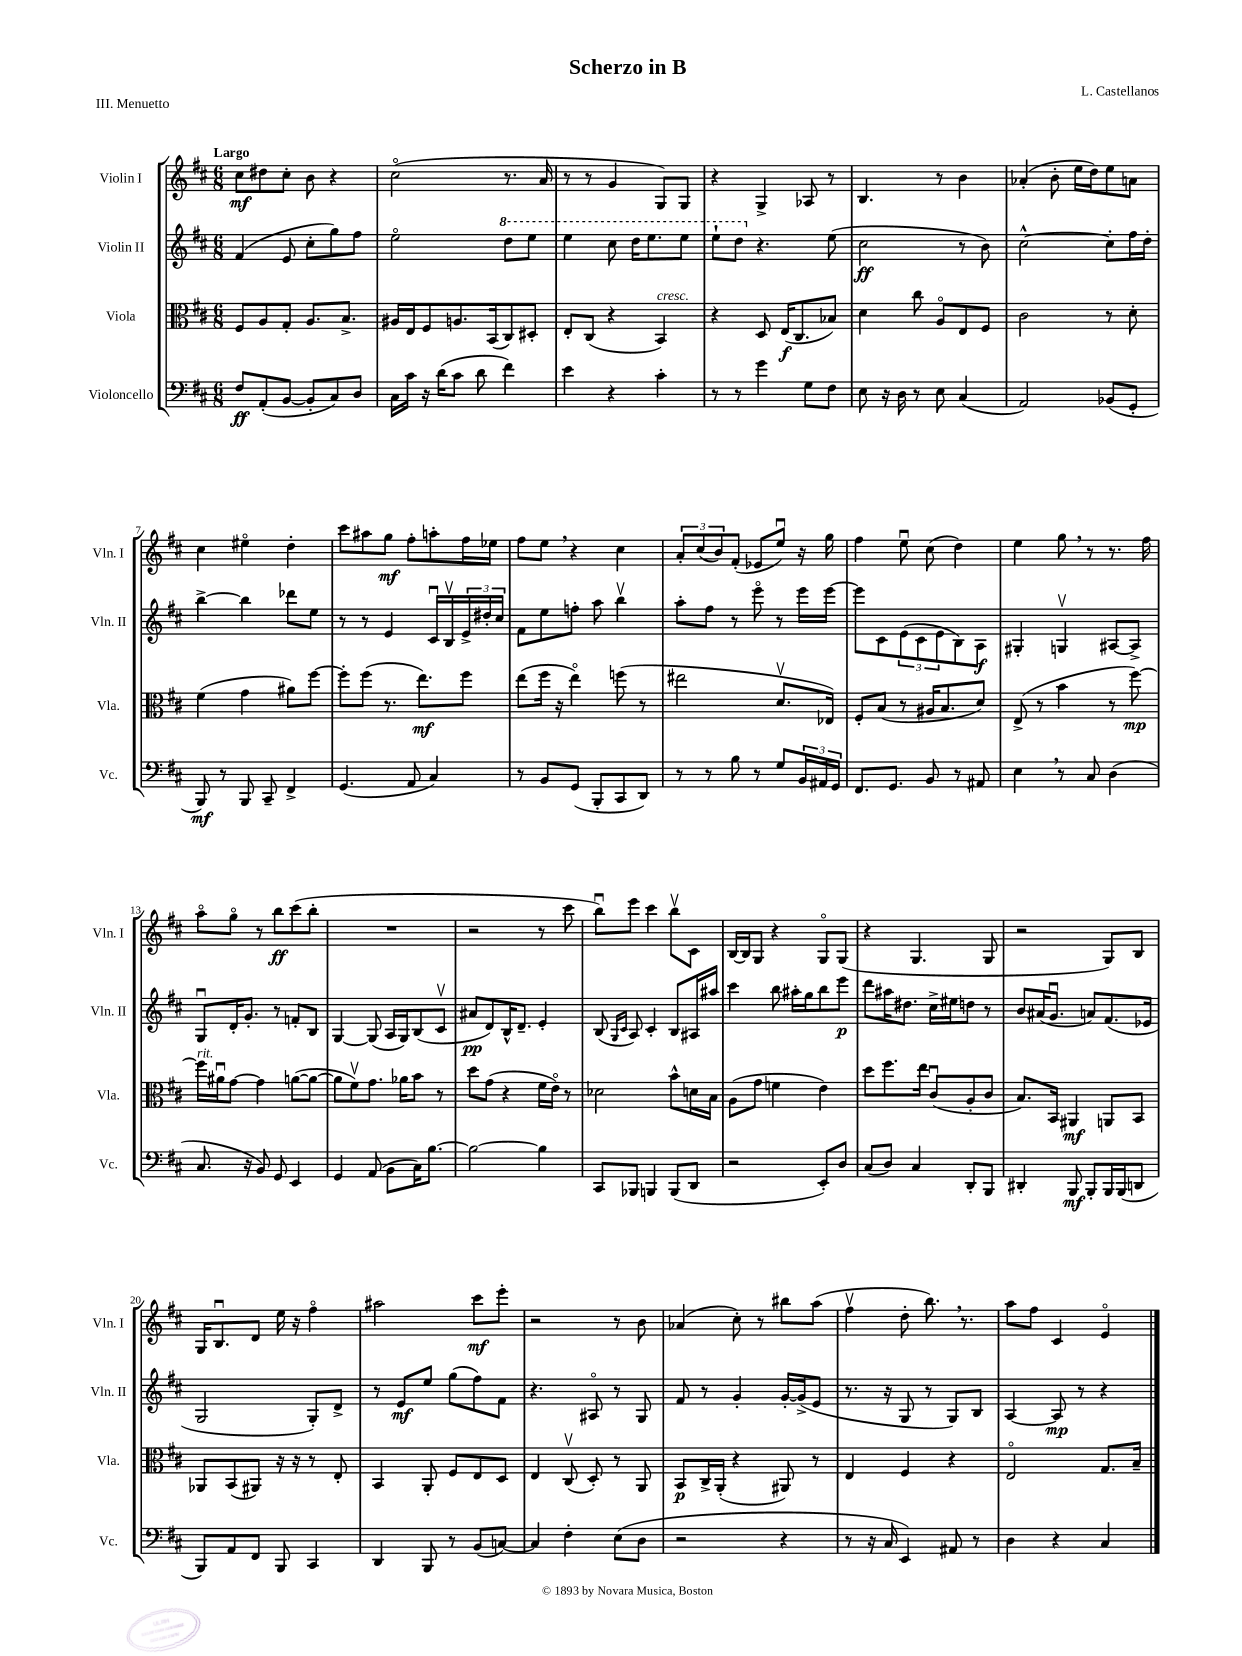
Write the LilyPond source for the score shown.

\header { title = "Scherzo in B" composer = "L. Castellanos" piece = "III. Menuetto" }
<<
\new StaffGroup <<
\new Staff = "s0" \with { instrumentName = "Violin I" shortInstrumentName = "Vln. I" } {
    \clef treble \key d \major \numericTimeSignature \time 6/8 \tempo "Largo"
    cis''8\mf dis''8 cis''8-. b'8 r4 |
    cis''2\flageolet( r8. a'16 |
    r8 r8 g'4 g8) g8 |
    r4 g4-> aes8 r8 |
    b4. r8 b'4 |
    aes'4-.( b'8-. e''16 d''16) e''8 a'8 |
    cis''4 eis''4\flageolet d''4-. |
    cis'''8 ais''8 g''8\mf fis''8-. a''8-. fis''16 ees''16 |
    fis''8 e''8 \breathe r4 cis''4 |
    \tuplet 3/2 { a'8-. cis''8( b'8) } fis'8-.( ees'8 e''8\downbow) r16 g''16 |
    fis''4 e''8\downbow cis''8( d''4) |
    e''4 g''8 \breathe r8 r8. fis''16 |
    a''8\flageolet g''8\flageolet r8 b''8\ff cis'''8( b''8-. |
    R2. |
    r2 r8 cis'''8 |
    b''8\downbow) e'''8 cis'''4 b''8\upbow cis'8 |
    b16~ b16 g8 r4 g8\flageolet g8( |
    r4 g4. g8 |
    r2 g8) b8 |
    g16 b8.\downbow d'8 e''16 r16 fis''4\flageolet |
    ais''2 cis'''8\mf e'''8-. |
    r2 r8 b'8 |
    aes'4( cis''8-.) r8 bis''8 a''8( |
    fis''4\upbow d''8-. b''8.) \breathe r8. |
    a''8 fis''8 cis'4 e'4\flageolet \bar "|." |
}
\new Staff = "s1" \with { instrumentName = "Violin II" shortInstrumentName = "Vln. II" } {
    \clef treble \key d \major \numericTimeSignature \time 6/8
    fis'4( e'8 cis''8-. g''8) fis''8 |
    e''2\flageolet \ottava #1 d'''8 e'''8 |
    e'''4 cis'''8 d'''16 e'''8. e'''8 |
    e'''8-! d'''8 \ottava #0 r4. e''8( |
    cis''2\ff r8 b'8) |
    cis''2~-^ cis''8-. fis''16 d''16-. |
    b''4~-> b''4 des'''8 e''8 |
    r8 r8 e'4 cis'16\downbow b16\upbow \tuplet 3/2 { e'16-> dis''16-. cis''16 } |
    fis'8 e''8 f''8-. a''8 b''4\upbow |
    a''8-. fis''8 r8 e'''8\flageolet r8 e'''16 e'''16~ |
    e'''8 cis'8 \tuplet 3/2 { e'8( cis'8 e'8 } b8) a8\f |
    gis4-. g4\upbow ais8~ ais8-> |
    g8\downbow d'16-. g'8.-. r8 f'8-. b8 |
    g4~ g8( a16 g16) b8( cis'8\upbow |
    ais'8\pp d'8) b16-^ d'8.-- e'4-. |
    b8( \grace { g16 cis'16 } a8) cis'4-. b8 ais16 ais''16 |
    cis'''4 b''8 ais''16-. g''16 b''8 e'''8\p |
    d'''8 ais''16 dis''8. cis''16-> eis''16 d''8 r8 |
    b'8 ais'16( g'8.\downbow a'8) fis'8.( ees'16 |
    g2 g8-.) d'8-> |
    r8 e'8\mf e''8 g''8( fis''8) fis'8 |
    r4. ais8\flageolet r8 g8 |
    fis'8 r8 g'4-. g'16~-. g'16->( e'8 |
    r8. r16 g8 r8 g8) b8 |
    a4~ a8\mp r8 r4 \bar "|." |
}
\new Staff = "s2" \with { instrumentName = "Viola" shortInstrumentName = "Vla." } {
    \clef alto \key d \major \numericTimeSignature \time 6/8
    fis8 a8 g8-. a8. b8.-> |
    ais16 e16 fis8 a8. b,16( cis8) dis8-. |
    e8-. cis8( r4 b,4^\markup { \italic "cresc." }) |
    r4 d8 e16\f( cis8. bes8) |
    d'4 cis''8 a8\flageolet e8 fis8 |
    cis'2 r8 d'8-. |
    fis'4( g'4 ais'8) fis''8~ |
    fis''8-. fis''8( r8. e''8.\mf) fis''8 |
    e''8( fis''16 r16 e''4\flageolet) f''8( r8 |
    eis''2 d'8.\upbow ees16) |
    fis8-. b8( r8 ais16 b8. d'8) |
    e8->( r8 b'4 r8 fis''8~\mp) |
    fis''16^\markup { \italic "rit." } ais'16\downbow g'8~ g'4 a'8~( a'8~ |
    a'8 fis'8\upbow) g'8. aes'16 b'8 r8 |
    d''8 g'8( r4 fis'16 e'16\flageolet) r8 |
    des'2 b'8-^ d'16 b16 |
    a8( g'8 f'4 e'4) |
    d''8 fis''8. e''16 cis'8\downbow( a8-. cis'8 |
    b8.) b,16 ais,4\mf a,8 b,8 |
    aes,8 b,8( ais,8) r16 r16 r8 e8-. |
    b,4 a,8-. fis8 e8 d8 |
    e4 cis8\upbow( d8-.) r8 a,8 |
    b,8\p cis16-> a,16-.( r4 ais,8) r8 |
    e4 fis4 r4 |
    e2\flageolet g8. b16-- \bar "|." |
}
\new Staff = "s3" \with { instrumentName = "Violoncello" shortInstrumentName = "Vc." } {
    \clef bass \key d \major \numericTimeSignature \time 6/8
    fis8\ff a,8-.( b,8~ b,8-. cis8) d8 |
    cis16 cis'16 r16 d'16( cis'8 d'8 fis'4) |
    e'4 r4 cis'4-. |
    r8 r8 g'4 g8 fis8 |
    e8 r16 d16 r8 e8 cis4( |
    a,2) bes,8( g,8-. |
    b,,8\mf) r8 b,,8 cis,8-- fis,4-> |
    g,4.( a,8 cis4) |
    r8 b,8 g,8( b,,8-. cis,8 d,8) |
    r8 r8 b8 r8 g8 \tuplet 3/2 { b,16 ais,16 g,16 } |
    fis,8. g,8. b,8 r8 ais,8 |
    e4 \breathe r8 cis8 d4( |
    cis8. r16 b,8) g,8 e,4 |
    g,4 a,8( b,8 cis16) b8.~ |
    b2~ b4 |
    cis,8 bes,,8 b,,4 b,,8( d,8 |
    r2 e,8-.) d8 |
    cis8( d8) cis4 d,8-. b,,8 |
    dis,4-. b,,8\mf b,,8-. b,,16 b,,16( d,8 |
    b,,8) a,8 fis,8 b,,8 cis,4 |
    d,4 b,,8 r8 b,8( c8~) |
    c4 fis4-. e8( d8 |
    r2 r4 |
    r8 r16 cis16 e,4) ais,8 r8 |
    d4 r4 cis4 \bar "|." |
}
>>
>>
